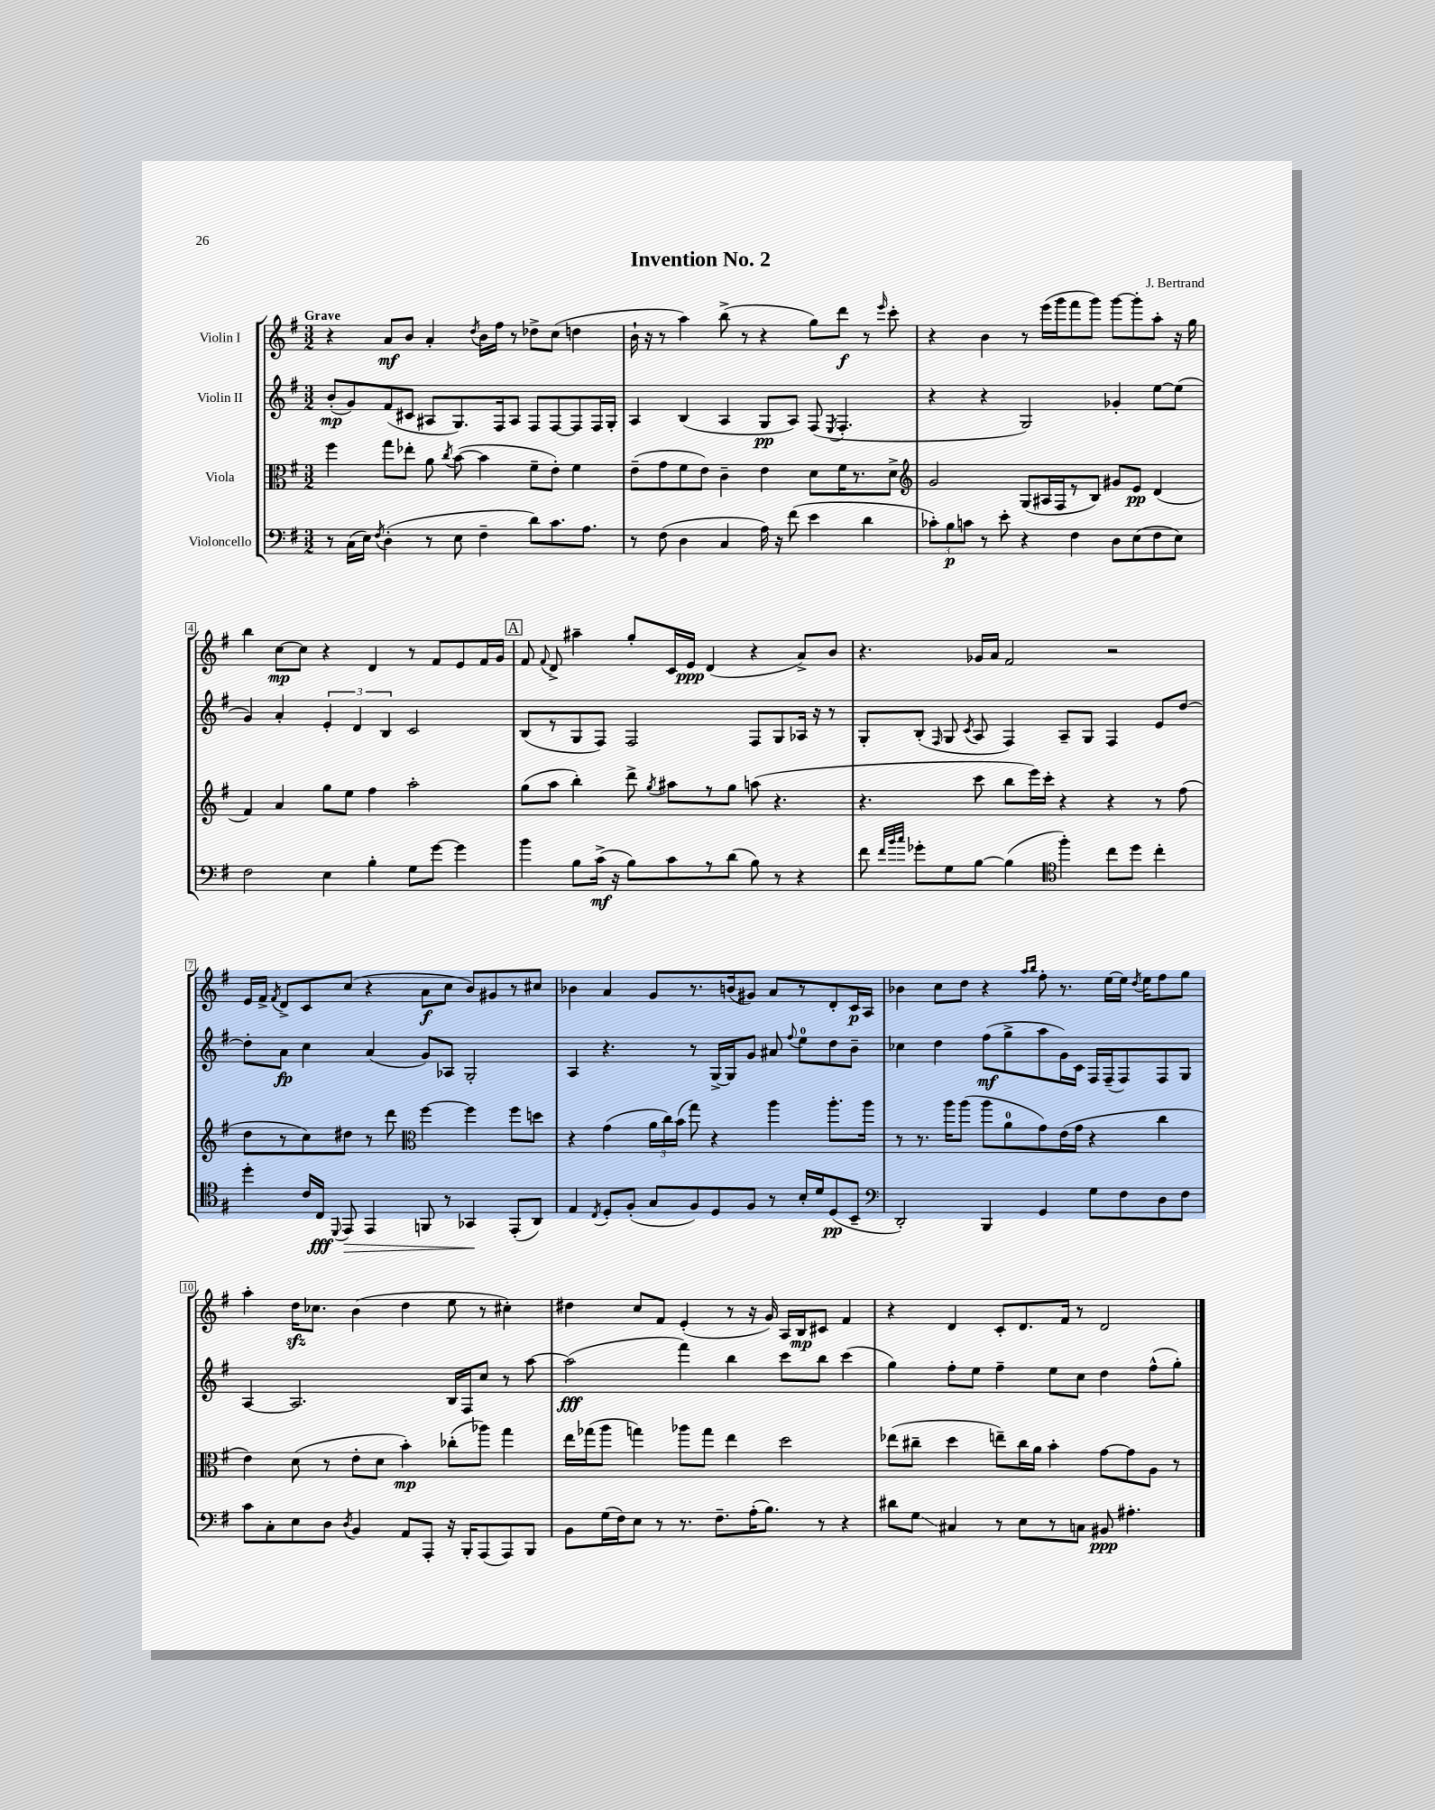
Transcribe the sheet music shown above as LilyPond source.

\header { title = "Invention No. 2" composer = "J. Bertrand" }
<<
\new StaffGroup <<
\new Staff = "s0" \with { instrumentName = "Violin I" } {
    \clef treble \key g \major \numericTimeSignature \time 3/2 \tempo "Grave"
    \autoBeamOff r4 a'8[\mf b'8] a'4-. \acciaccatura { d''8 } b'16[ fis''16] r8 des''8[-> c''8]( d''4 |
    b'16-! r16 r8 a''4) b''8->( r8 r4 g''8[) d'''8]\f r8 \grace { e'''16 } c'''8-. |
    r4 b'4 r8 e'''16[( g'''16 fis'''8 g'''8]) g'''8[~ g'''8-. a''8]-. r16 g''16 |
    b''4 c''8[~\mp c''8] r4 d'4 r8 fis'8[ e'8 fis'16 g'16] |
    \mark \markup { \box "A" } fis'8 \appoggiatura { fis'8 } d'8-> ais''4-- g''8[-. c'16 e'16]\ppp d'4( r4 a'8[->) b'8] |
    r4. ges'16[ a'16] fis'2 r2 |
    e'16[ fis'16]-> \acciaccatura { fis'8 } d'8[-> c'8 c''8]( r4 a'8[\f c''8] b'8[) gis'8 r8 cis''8] |
    bes'4 a'4 g'8[ r8. b'16( gis'8]) a'8[ r8 d'8-. c'16\p a16] |
    bes'4 c''8[ d''8] r4 \grace { a''16[ b''16] } fis''8-. r8. e''16[~ e''16] \acciaccatura { d''8 } e''16[ fis''8 g''8] |
    a''4-. d''16[\sfz ces''8.] b'4( d''4 e''8 r8 cis''4-.) |
    dis''4 c''8[ fis'8] e'4-.( r8 r16 g'16) a16[ b16\mp cis'8] fis'4 |
    r4 d'4 c'8[-. d'8. fis'16] r8 d'2 \bar "|." |
}
\new Staff = "s1" \with { instrumentName = "Violin II" } {
    \clef treble \key g \major \numericTimeSignature \time 3/2
    \autoBeamOff b'8[-.\mp( g'8) fis'8( cis'8] ais8[ g8.) fis16 ais8] fis8[ fis8~ fis8 fis16 g16]-. |
    a4 b4( a4 g8[\pp a8]) fis8( \acciaccatura { e8 } fis4.-. |
    r4 r4 g2) ges'4-. e''8[~ e''8]( |
    g'4) a'4-. \tuplet 3/2 { e'4-. d'4 b4 } c'2 |
    \mark \markup { \box "A" } b8[( r8 g8 fis8]) fis2 fis8[ g8 aes16] r16 r8 |
    g8[-. b8]-.( \grace { fis16 } g8 \acciaccatura { c'8 } a8 fis4) a8[-- g8] fis4 e'8[ d''8]~ |
    d''8[-. a'8]\fp c''4 a'4( g'8[) aes8] g2-. |
    a4 r4. r8 g16[~-> g16 g'8] ais'8 \appoggiatura { fis''8 } e''8[-0 d''8 b'8]-- |
    ces''4 d''4 fis''8[\mf( g''8-> a''8 g'16) c'16] fis16[ fis16--( fis8) fis8 g8] |
    a4~ a2. b16[ fis16 c''8] r8 a''8~ |
    a''2\fff( fis'''4) b''4 c'''8[ b''8] c'''4( |
    g''4) fis''8[-. e''8] fis''4-- e''8[ c''8] d''4 fis''8[-^( g''8]-.) \bar "|." |
}
\new Staff = "s2" \with { instrumentName = "Viola" } {
    \clef alto \key g \major \numericTimeSignature \time 3/2
    \autoBeamOff fis''4 g''8[ ees''8]-. a'8 \acciaccatura { c''8 } b'8~( b'4 fis'8[-- e'8]-.) fis'4 |
    e'8[--( g'8 fis'8 e'8]) c'4-- e'4 d'8[ fis'16 r8. d'8]-> |
    \clef treble g'2 g8[( ais16 fis16 r8 b8]) gis'8[ e'8]\pp d'4( |
    fis'4) a'4 g''8[ e''8] fis''4 a''2-. |
    \mark \markup { \box "A" } g''8[( a''8] b''4-.) d'''8-> \acciaccatura { g''8 } ais''8[ r8 g''8] a''8( r4. |
    r4. c'''8 b''8[ e'''16) c'''16]-. r4 r4 r8 fis''8( |
    d''8[ r8 c''8) dis''8] r8 d'''8 \clef alto fis''4~ fis''4 fis''8[ d''8] |
    r4 g'4( \tuplet 3/2 { a'16[ c''16) b'16]( } g''8) r4 a''4 a''8.[-. a''16] |
    r8 r8. a''16[ a''8]( a''8[ a'8-0 g'8) e'16( g'16] r4 c''4 |
    e'4) d'8( r8 e'8[-. d'8] b'4-.\mp) ces''8[-.( aes''8]) g''4 |
    e''16[ ges''16( a''8] g''4) aes''8[ g''8] e''4 d''2 |
    ees''8[( cis''8]-- d''4 e''8[--) cis''16 a'16] b'4-. g'8[~ g'8 a8] r8 \bar "|." |
}
\new Staff = "s3" \with { instrumentName = "Violoncello" } {
    \clef bass \key g \major \numericTimeSignature \time 3/2
    \autoBeamOff r8 c16[( e16]) \acciaccatura { fis8 } d4-.( r8 e8 fis4-- d'8[) c'8. a8.] |
    r8 fis8( d4 c4 a16) r16 fis'8( e'4 d'4 |
    \tuplet 3/2 { ces'8[-.) b8\p c'8] } r8 e'8-. r4 fis4 d8[ e8( fis8 e8]) |
    fis2 e4 b4-. g8[ g'8]~ g'4 |
    \mark \markup { \box "A" } b'4 b8[ c'16]->\mf( r16 b8[) c'8 r8 d'8]( b8) r8 r4 |
    fis'8 \grace { fis'32[ b'32 c''32] } ges'8[-. g8 b8]~ b4( \clef tenor fis''4-.) c''8[ d''8] c''4-. |
    d''4-. c'16[ c16]\fff \appoggiatura { d,8 } e,8\> e,4 f,8 r8 ges,4\! e,8[-.( a,8]) |
    e4 \acciaccatura { c8 } d8[-. fis8]-.( g8[ fis8) d8 fis8] r8 b16[-. d'16 d8\pp( b,8]-- |
    \clef bass d,2-.) b,,4 g,4 g8[ fis8 d8 fis8] |
    c'8[ c8-. e8 d8] \acciaccatura { d8 } b,4 a,8[ a,,8]-. r16 b,,16[-. a,,8( a,,8) b,,8] |
    b,8[ g16( fis16) e8] r8 r8. fis8.[-- a16-.( b8.]) r8 r4 |
    dis'8[ g8]\glissando cis4 r8 e8[ r8 c8] bis,8\ppp ais4.-. \bar "|." |
}
>>
>>
\layout { \context { \Score \override BarNumber.stencil = #(make-stencil-boxer 0.1 0.3 ly:text-interface::print) } }
